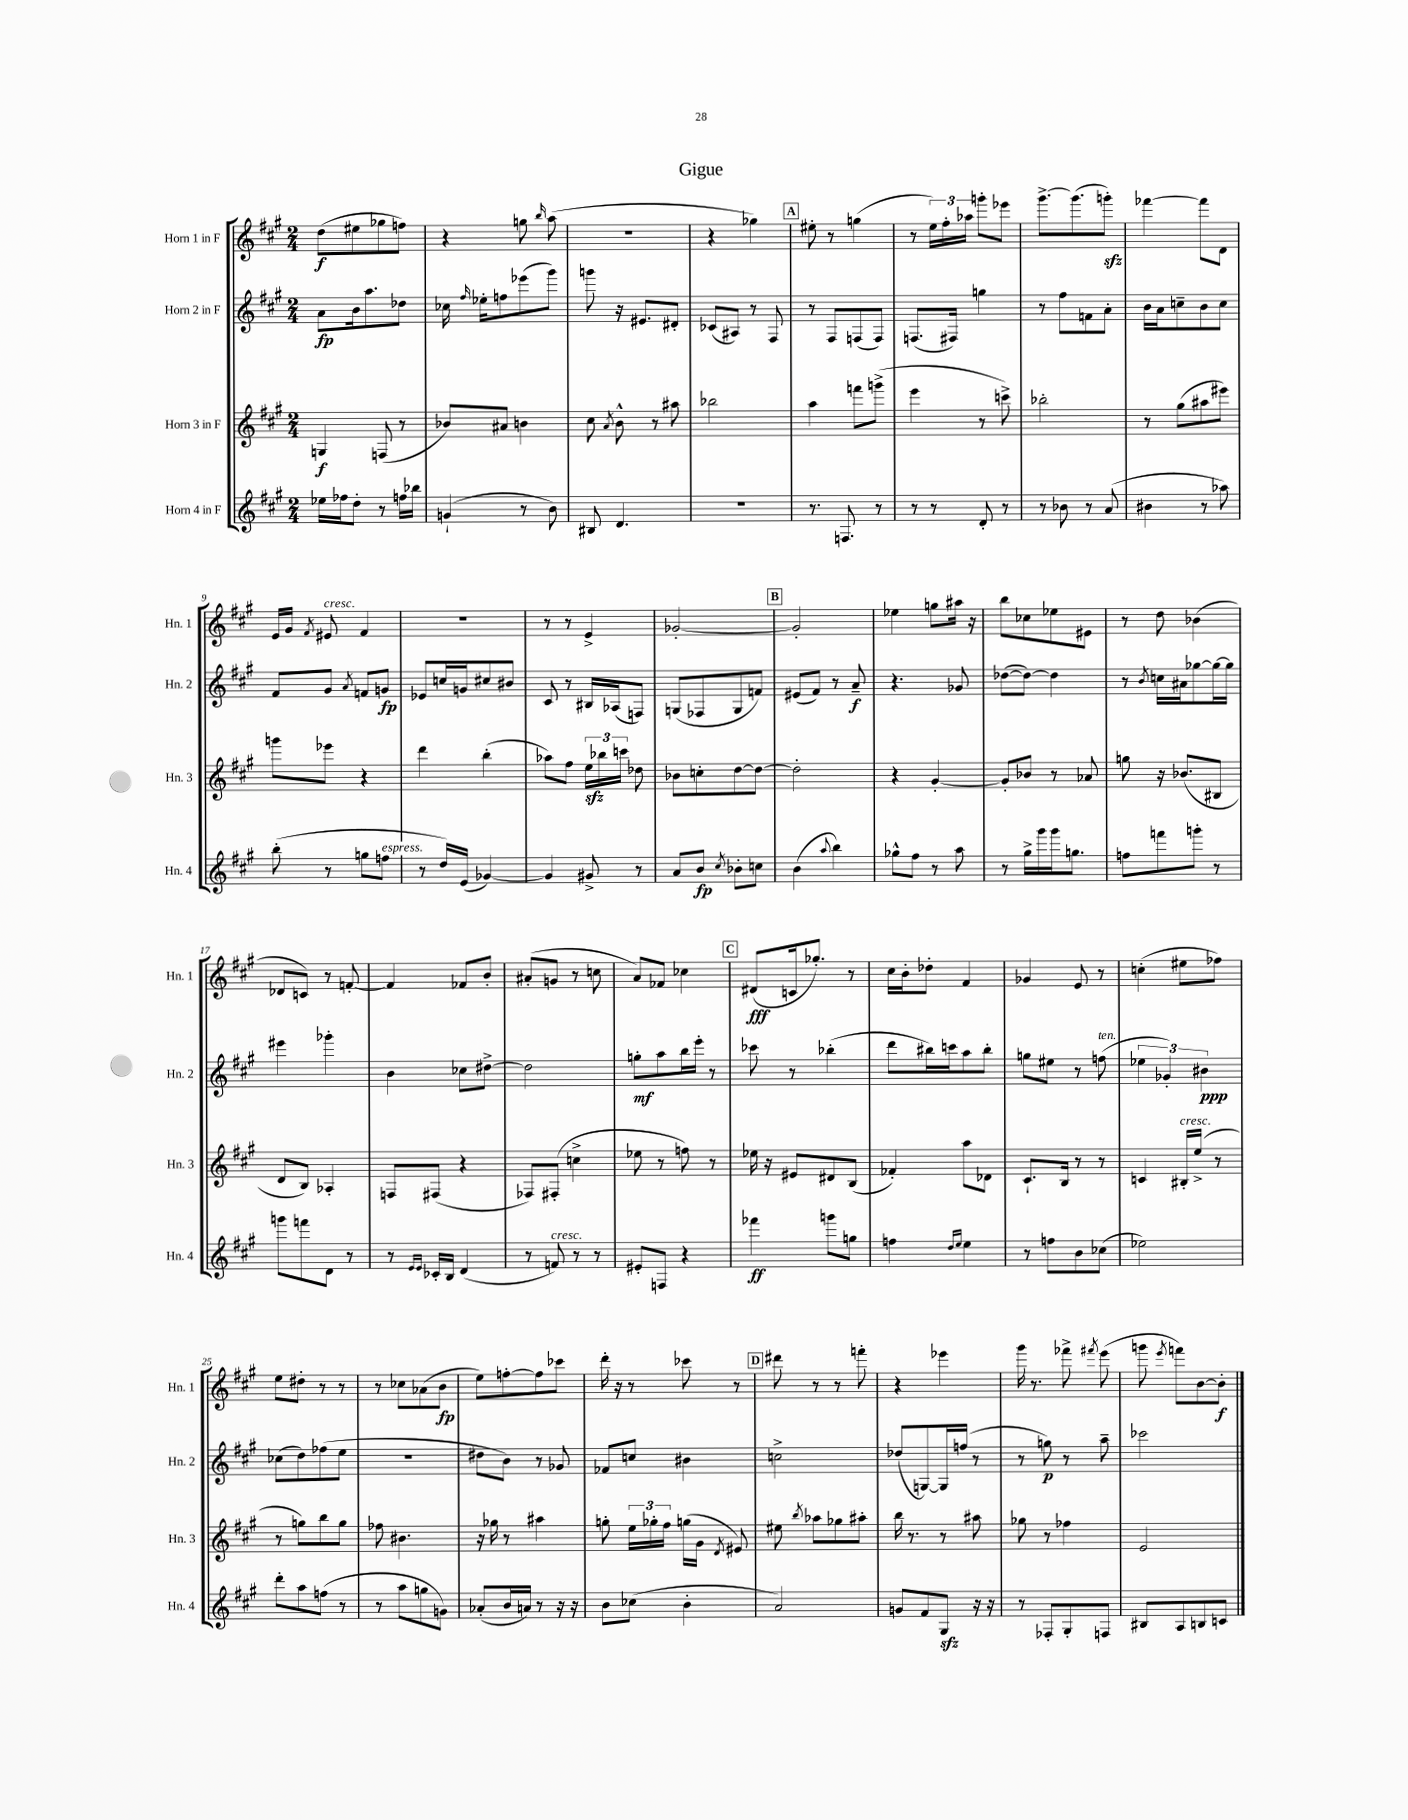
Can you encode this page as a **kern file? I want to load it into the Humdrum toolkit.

**kern	**kern	**kern	**kern
*staff4	*staff3	*staff2	*staff1
*clefG2	*clefG2	*clefG2	*clefG2
*k[f#c#g#]	*k[f#c#g#]	*k[f#c#g#]	*k[f#c#g#]
*M2/4	*M2/4	*M2/4	*M2/4
16ee-\LL	4G/	8a\L	(8dd\L
16ff-\J	.	.	.
8dd'\J	.	16b\k	8ee#\
.	.	8.aa\	.
8r	(8F/	.	8gg-\
16ff\LL	8r	8dd-\J	8ff\J)
16bb-\JJ	.	.	.
=	=	=	=
(4g`/	8b-/L)	16cc-\	4r
.	.	16qqff#/	.
.	.	16ee-'\LK	.
.	8a#/J	8ff\	.
8r	4b\	(8eee-\	8gg\
.	.	.	16qqbb/
8b\)	.	8ggg#\J)	(8aa\
=	=	=	=
8B#/	8cc#\	8ggg\	2r
.	8qa/	.	.
4.d/	8b^^\	16r	.
.	.	8.e#/L	.
.	8r	.	.
.	8aa#\	8d#'/J	.
=	=	=	=
2r	2bb-\	(8c-/L	4r
.	.	8A#/J)	.
.	.	8r	4gg-\)
.	.	8F#/	.
=	=	=	=
8.r	4aa\	8r	8ee#'\
.	.	8F#/L	8r
8.F/	.	.	.
.	8fff\L	(8F/	(4gg\
8r	(8ggg^\J	8F/J)	.
=	=	=	=
8r	4eee\	(8.F/L	8r
8r	.	.	24ee\LL)
.	.	.	24ff#'\
.	.	16F#/Jk)	.
.	.	.	24aa-\JJ
8d'/	8r	4gg\	8ggg'\L
8r	8ccc^\)	.	8eee-\J
=	=	=	=
8r	2bb-'\	8r	[8.ggg#^\L
8b-\	.	8ff#\L	.
.	.	.	(8.ggg#\]
8r	.	8f\	.
(8a/	.	8a'\J	8ggg'\J)
=	=	=	=
4b#\	8r	16b\LL	[4fff-\
.	.	16a\J	.
.	(8gg#\L	8cc~\	.
8r	8aa#\	8b\	8fff-\]L
8aa-\)	8eee#\J)	8cc\J	8d\J
=	=	=	=
(8bb'\	8ggg\L	8f#/L	16e/LL
.	.	.	16g#/JJ
.	.	.	8qf#/
8r	8eee-\J	8g#/J	8e#/
.	.	8qa/	.
8gg\L	4r	8f/L	4f#/
8ff\J	.	8g/J	.
=	=	=	=
8r	4ddd\	8e-/L	2r
16dd/LL)	.	16cc/L	.
(16e/JJ	.	16g/J	.
[4g-/)	(4bb'\	8cc#/	.
.	.	8b#/J	.
=	=	=	=
4g-/]	8aa-\L)	8c#/	8r
.	8ff#\J	8r	8r
8g#^/	24ee\LL	16B#/LL	4e^/
.	24bb-\	.	.
.	.	(16A-/J	.
.	24ccc\JJ	.	.
8r	8dd-\	8F/J)	.
=	=	=	=
8a/L	8b-\L	(8G/L	[2g-'/
8b/J	8cc'\	8F-/	.
8qcc#/	.	.	.
8b-'\L	[8dd\	8G/	.
8cc\J	8dd\_J	8f/J)	.
=	=	=	=
(4b\	2dd'\]	(8e#/L	2g-'/]
.	.	8f#/J)	.
8qqaa/	.	.	.
4bb\)	.	8r	.
.	.	8a~/	.
=	=	=	=
8gg-^^\L	4r	4.r	4ee-\
8ff#\J	.	.	.
8r	[4g#'/	.	8gg\L
8aa\	.	8g-/	16aa#\Jk
.	.	.	16r
=	=	=	=
8r	8g#'/]L	([8dd-\L	8bb\L
16gg#^\LL	8b-/J	8dd-\_J)	8cc-\
16ggg#\	.	.	.
16ggg#\J	8r	4dd-\]	8ee-\
8.gg\J	.	.	.
.	8a-/	.	8e#\J
=	=	=	=
8ff\L	8gg\	8r	8r
.	.	8qb/	.
8fff\	16r	16cc\LL	8dd\
.	(8.b-/L	16a#\J	.
8ggg'\J	.	[8gg-\	(4b-\
8r	8B#/J	16gg-\_L	.
.	.	16gg-\]JJ	.
=	=	=	=
8ggg\L	8d/L	4eee#\	8d-/L
8fff\	8B/J)	.	8c/J)
8d\J	4A-'/	4ggg-'\	8r
8r	.	.	[8f'/
=	=	=	=
8r	8F/L	4b\	4f/]
16qqe/LL	.	.	.
16qqe/JJ	.	.	.
16c-'/LL	(8F#/J	.	.
16B/JJ	.	.	.
(4d/	4r	8cc-\L	8f-/L
.	.	[8dd#^\J	8b'/J
=	=	=	=
8r	8F-/L)	2dd#\]	(8a#'/L
8f/)	(8F#'/J	.	8g/J
8r	4cc^\	.	8r
8r	.	.	8cc\
=	=	=	=
8e#'/L	8ee-\	8gg'\L	8a/L)
8F/J	8r	8aa\	8f-/J
4r	8ff\)	16bb\L	4cc-\
.	.	16eee'\JJ	.
.	8r	8r	.
=	=	=	=
4fff-\	16ee-\	8ccc-\	(8d#/L
.	16r	.	.
.	8e#/L	8r	16c/k
.	.	.	8.gg-'/J)
8ggg\L	8d#/	(4bb-'\	.
8gg\J	(8B/J	.	8r
=	=	=	=
4ff\	4f-'/)	8ddd\L	16cc#\LL
.	.	.	16b'\J
.	.	16bb#\L)	8dd-'\J
.	.	16ccc\J	.
16qqdd/LL	.	.	.
16qqee/JJ	.	.	.
4ee\	8aa\L	8aa\	4f#/
.	8d-\J	8bb#'\J	.
=	=	=	=
8r	8.c#`/L	8gg\L	4g-/
8ff\L	.	8ee#\J	.
.	16B/Jk	.	.
8b\	8r	8r	8e/
(8cc-\J	8r	(8ff\	8r
=	=	=	=
2ee-\)	4c/	6ee-\	(4cc'\
.	.	6g-'/)	.
.	16B#'/LL	.	8ee#\L
.	(16ee^/JJ	.	.
.	.	6b#\	.
.	8r	.	8ff-\J)
=	=	=	=
8ddd'\L	8r	(8cc-\L	8ee\L
8aa\	8gg\L)	8dd\)	8dd#'\J
(8ff\J	8bb\	(8ff-\	8r
8r	8gg\J	8ee\J	8r
=	=	=	=
8r	8ff-\	2r	8r
8aa\L	4.b#\	.	8cc-\L
8gg\	.	.	(8a-\
8g\J)	.	.	8b\J
=	=	=	=
(8a-'/L	16r	8dd#\L	8ee\L)
.	16gg-\	.	.
16b/L	8r	8b\J)	[8ff'\
16a/JJ)	.	.	.
8r	4aa#\	8r	8ff\]
16r	.	8g-/	8ccc-\J
16r	.	.	.
=	=	=	=
8b\L	8gg'\	8f-/L	16ddd'\
.	.	.	16r
(8cc-\J	24ee\LL	8cc/J	8r
.	24gg-'\	.	.
.	24ff#\JJ	.	.
4b'\	(16gg\LL	4b#\	8ccc-\
.	16g#\JJ	.	.
.	8qd/	.	.
.	8e#/)	.	8r
=	=	=	=
2a/)	8ee#\	2cc^\	8ddd#\
.	8qbb/	.	.
.	8aa-\L	.	8r
.	8gg-\	.	8r
.	8aa#'\J	.	8fff'\
=	=	=	=
8g/L	16bb\	(8dd-/L	4r
.	8.r	.	.
8f#/	.	[8G/)	.
8G#/J	8r	16G/]L	4eee-\
.	.	(16ff/JJ	.
16r	8aa#\	8r	.
16r	.	.	.
=	=	=	=
8r	8gg-\	8r	16ggg#\
.	.	.	8.r
8F-'/L	8r	8gg\)	.
8G#'/	4ff-\	8r	8fff-^\
.	.	.	8qfff#/
8F/J	.	8aa~\	(8eee\
=	=	=	=
8B#/L	2e/	2ccc-\	8ggg\
.	.	.	8qeee/
8A/	.	.	8fff\L)
8B/	.	.	[8b\
8c/J	.	.	8b'\]J
==	==	==	==
*-	*-	*-	*-
